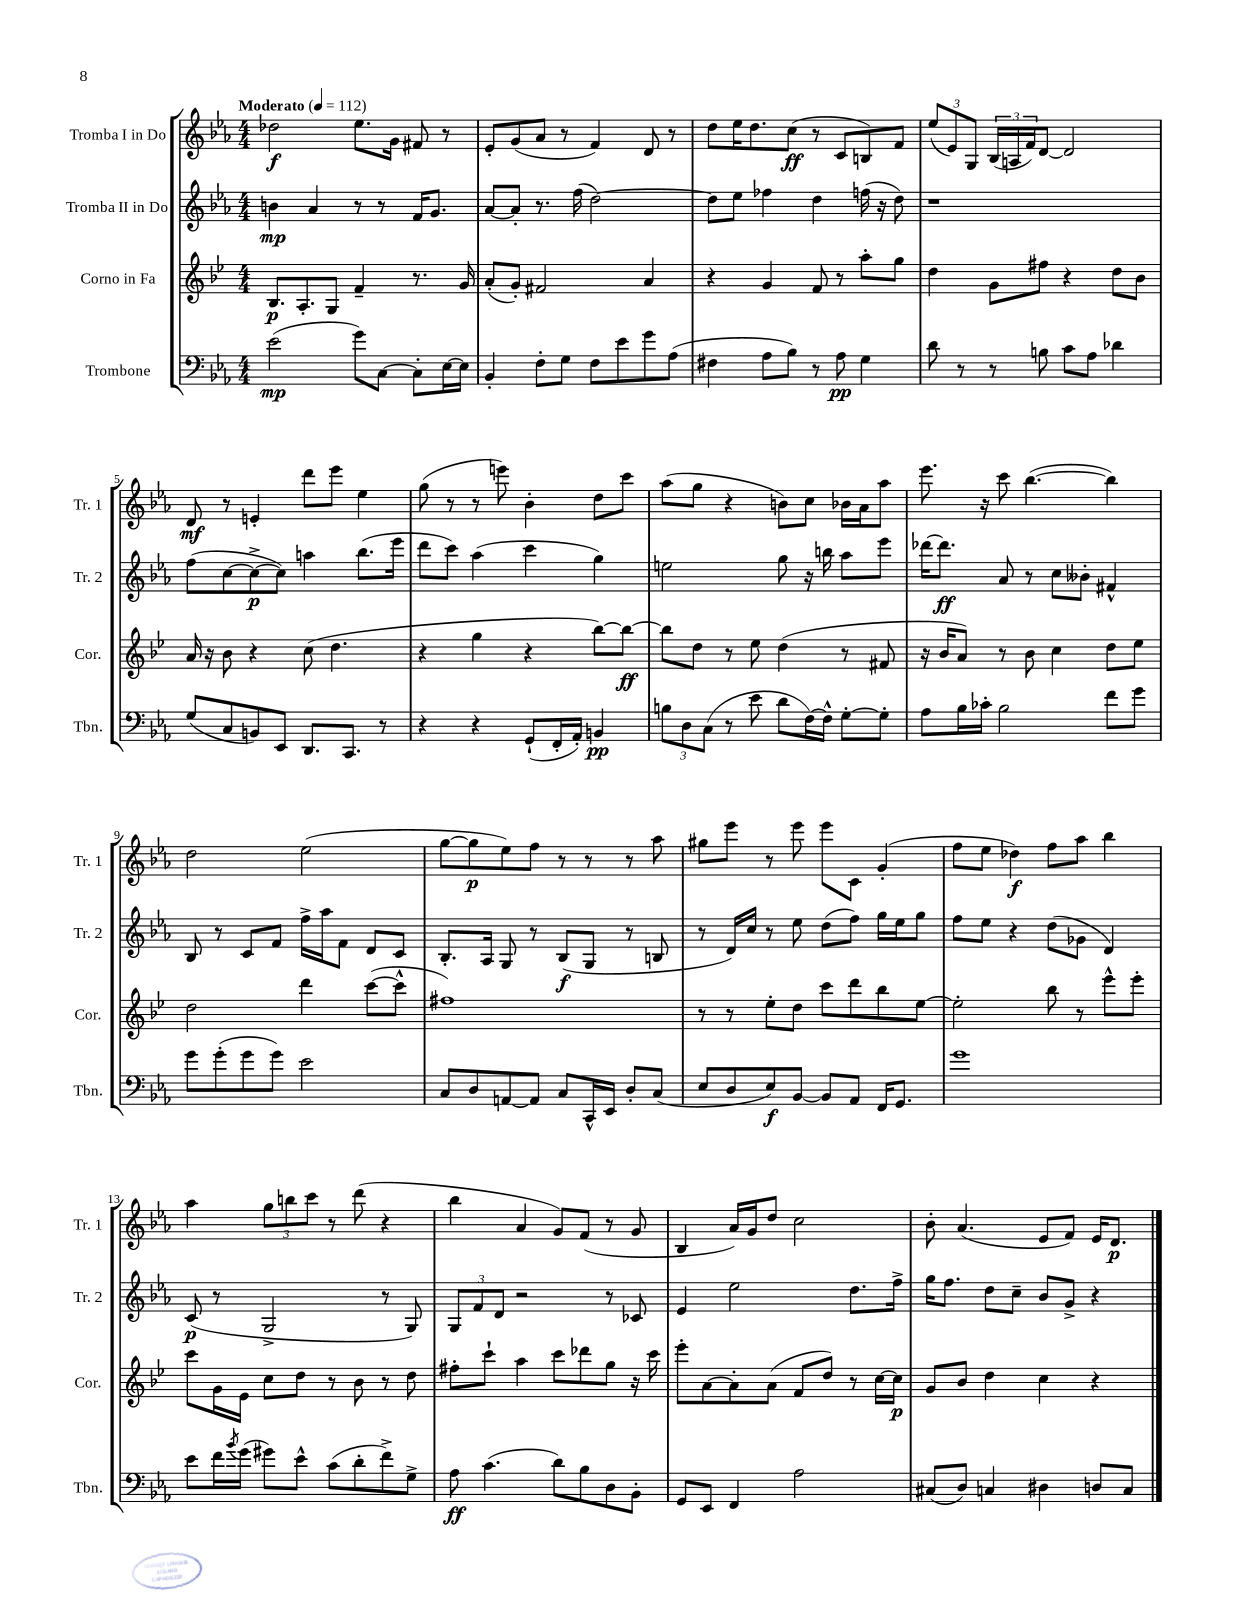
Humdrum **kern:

**kern	**dynam	**kern	**dynam	**kern	**dynam	**kern	**dynam
*part4	*part4	*part3	*part3	*part2	*part2	*part1	*part1
*staff4	*staff4	*staff3	*staff3	*staff2	*staff2	*staff1	*staff1
*I"Trombone	*	*I"Corno in Fa	*	*I"Tromba II in Do	*	*I"Tromba I in Do	*
*I'Tbn.	*	*I'Cor.	*	*I'Tr. 2	*	*I'Tr. 1	*
*clefF4	*	*clefG2	*	*clefG2	*	*clefG2	*
*k[b-e-a-]	*	*k[b-e-]	*	*k[b-e-a-]	*	*k[b-e-a-]	*
*M4/4	*	*M4/4	*	*M4/4	*	*M4/4	*
*MM112	*	*MM112	*	*MM112	*	*MM112	*
=1	=1	=1	=1	=1	=1	=1	=1
!	!	!	!	!	!	!LO:TX:a:B:t=Moderato	!
(2e-\	mp	8.B-/L	p	4bn\	mp	2dd-X\	f
.	.	8.A'/	.	.	.	.	.
.	.	.	.	4a-/	.	.	.
.	.	8G/J	.	.	.	.	.
8g\L)	.	4f~/	.	8r	.	8.ee-\L	.
[8C\J	.	.	.	8r	.	.	.
.	.	.	.	.	.	16g\Jk	.
8C'\L]	.	8.r	.	16f/KL	.	8f#X/	.
.	.	.	.	8.g/J	.	.	.
[16E-\L	.	.	.	.	.	8r	.
16E-\JJ]	.	16g/	.	.	.	.	.
=2	=2	=2	=2	=2	=2	=2	=2
4BB-'/	.	(8a'/L	.	[8a-/L	.	8e-'/L	.
.	.	8g'/J)	.	8a-'/J]	.	(8g/	.
8F'\L	.	2f#X/	.	8.r	.	8a-/J	.
8G\J	.	.	.	.	.	8r	.
.	.	.	.	(16ff\	.	.	.
8F\L	.	.	.	[2dd\)	.	4f/)	.
8e-\	.	.	.	.	.	.	.
8g\	.	4a/	.	.	.	8d/	.
(8A-\J	.	.	.	.	.	8r	.
=3	=3	=3	=3	=3	=3	=3	=3
4F#X\	.	4r	.	8dd\L]	.	8dd\L	.
.	.	.	.	8ee-\J	.	16ee-\K	.
.	.	.	.	.	.	8.dd\	.
8A-\L	.	4g/	.	4ff-X\	.	.	.
8B-\J)	.	.	.	.	.	(8cc\J	ff
8r	.	8f/	.	4dd\	.	8r	.
8A-\	pp	8r	.	.	.	8c/L	.
4G\	.	8aa'\L	.	(16ffn\	.	8Bn/)	.
.	.	.	.	16r	.	.	.
.	.	8gg\J	.	8dd\)	.	8f/J	.
=4	=4	=4	=4	=4	=4	=4	=4
8d\	.	4dd\	.	1r	.	(12ee-/L	.
.	.	.	.	.	.	12e-/)	.
8r	.	.	.	.	.	.	.
.	.	.	.	.	.	12G/J	.
8r	.	8g\L	.	.	.	(24B-/LL	.
.	.	.	.	.	.	24An/	.
.	.	.	.	.	.	24f/J)	.
8Bn\	.	8ff#X\J	.	.	.	[8d/J	.
8c\L	.	4r	.	.	.	2d/]	.
8A-\J	.	.	.	.	.	.	.
4d-X\	.	8dd\L	.	.	.	.	.
.	.	8b-\J	.	.	.	.	.
!!LO:LB:g=z
=5	=5	=5	=5	=5	=5	=5	=5
(8G/L	.	16a/	.	(8ff\L	.	8d/	mf
.	.	16r	.	.	.	.	.
8C/	.	8b-\	.	[8cc\	.	8r	.
8BBn/)	.	4r	.	8cc^\_	p	4en'/	.
8EE-/J	.	.	.	8cc\J])	.	.	.
8.DD/L	.	(8cc\	.	4aan\	.	8ddd\L	.
.	.	4.dd\	.	.	.	8eee-\J	.
8.CC/J	.	.	.	.	.	.	.
.	.	.	.	(8.bb-\L	.	4ee-\	.
8r	.	.	.	.	.	.	.
.	.	.	.	16eee-\Jk	.	.	.
=6	=6	=6	=6	=6	=6	=6	=6
4r	.	4r	.	8ddd\L	.	(8gg\	.
.	.	.	.	8ccc\J)	.	8r	.
4r	.	4gg\	.	(4aa-\	.	8r	.
.	.	.	.	.	.	8eeen\)	.
(8GG`/L	.	4r	.	4ccc\	.	4b-'\	.
16FF'/L	.	.	.	.	.	.	.
16AA-'/JJ)	.	.	.	.	.	.	.
4BBn/	pp	[8bb-\L)	.	4gg\)	.	8dd\L	.
.	.	8bb-\J_	ff	.	.	8ccc\J	.
=7	=7	=7	=7	=7	=7	=7	=7
12Bn\L	.	8bb-\L]	.	2een\	.	(8aa-\L	.
12D\	.	.	.	.	.	.	.
.	.	8dd\J	.	.	.	8gg\J	.
(12C\J	.	.	.	.	.	.	.
8r	.	8r	.	.	.	4r	.
8e-\	.	8ee-\	.	.	.	.	.
8d\L	.	(4dd\	.	8gg\	.	8bn\L)	.
[16F\L)	.	.	.	16r	.	8cc\J	.
16F^^\JJ]	.	.	.	16bbn\	.	.	.
[8G'\L	.	8r	.	8aa-\L	.	16b-X\LL	.
.	.	.	.	.	.	16a-\J	.
8G'\J]	.	8f#X/	.	8eee-\J	.	8aa-\J	.
=8	=8	=8	=8	=8	=8	=8	=8
8A-\L	.	16r	.	[16ddd-X\KL	.	8.eee-\	.
.	.	16b-/KL	.	8.ddd-\J]	ff	.	.
16B-\L	.	8a/J)	.	.	.	.	.
16c-X'\JJ	.	.	.	.	.	16r	.
2B-\	.	8r	.	8a-/	.	8ccc\	.
.	.	8b-\	.	8r	.	([4.bb-\	.
.	.	4cc\	.	8cc\L	.	.	.
.	.	.	.	8b--X'\J	.	.	.
8f\L	.	8dd\L	.	4f#X^^/	.	4bb-\])	.
8g\J	.	8ee-\J	.	.	.	.	.
!!LO:LB:g=z
=9	=9	=9	=9	=9	=9	=9	=9
8g\L	.	2dd\	.	8B-/	.	2dd\	.
(8g'\	.	.	.	8r	.	.	.
8g\	.	.	.	8c/L	.	.	.
8g\J)	.	.	.	8f/J	.	.	.
2e-\	.	4ddd\	.	16ff^\LL	.	(2ee-\	.
.	.	.	.	16aa-\J	.	.	.
.	.	.	.	8f\J	.	.	.
.	.	([8ccc\L	.	8d/L	.	.	.
.	.	8ccc^^\J]	.	8c/J	.	.	.
=10	=10	=10	=10	=10	=10	=10	=10
8C/L	.	1ff#X)	.	8.B-'/L	.	[8gg\L	.
8D/	.	.	.	.	.	8gg\]	p
.	.	.	.	16A-/Jk	.	.	.
[8AAn/	.	.	.	8G/	.	8ee-\)	.
8AA/J]	.	.	.	8r	.	8ff\J	.
8C/L	.	.	.	(8B-/L	f	8r	.
16CC^^/L	.	.	.	8G/J	.	8r	.
16EE-/JJ	.	.	.	.	.	.	.
8D'/L	.	.	.	8r	.	8r	.
(8C/J	.	.	.	8Bn/	.	8aa-\	.
=11	=11	=11	=11	=11	=11	=11	=11
8E-/L	.	8r	.	8r	.	8gg#X\L	.
8D/	.	8r	.	16d/LL)	.	8eee-\J	.
.	.	.	.	16cc/JJ	.	.	.
8E-/)	f	8ee-'\L	.	8r	.	8r	.
[8BB-/J	.	8dd\J	.	8ee-\	.	8eee-\	.
8BB-/L]	.	8ccc\L	.	(8dd\L	.	8eee-\L	.
8AA-/J	.	8ddd\	.	8ff\J)	.	8c\J	.
16FF/KL	.	8bb-\	.	16gg\LL	.	(4g'/	.
8.GG/J	.	.	.	16ee-\J	.	.	.
.	.	[8ee-\J	.	8gg\J	.	.	.
=12	=12	=12	=12	=12	=12	=12	=12
1g	.	2ee-'\]	.	8ff\L	.	8ff\L	.
.	.	.	.	8ee-\J	.	8ee-\J	.
.	.	.	.	4r	.	4dd-X\)	f
.	.	8bb-\	.	(8dd\L	.	8ff\L	.
.	.	8r	.	8g-X\J	.	8aa-\J	.
.	.	8eee-^^\L	.	4d/)	.	4bb-\	.
.	.	8eee-'\J	.	.	.	.	.
!!LO:LB:g=z
=13	=13	=13	=13	=13	=13	=13	=13
8e-\L	.	8ccc\L	.	(8c/	p	4aa-\	.
16f\L	.	16g\L	.	8r	.	.	.
8qb-/	.	.	.	.	.	.	.
(16g\JJ	.	16e-\JJ	.	.	.	.	.
8g#X\L)	.	8cc\L	.	2G^/	.	12gg\L	.
.	.	.	.	.	.	12bbn\	.
8e-^^\J	.	8dd\J	.	.	.	.	.
.	.	.	.	.	.	12ccc\J	.
(8c\L	.	8r	.	.	.	8r	.
8d'\	.	8b-\	.	.	.	(8ddd\	.
8f^\)	.	8r	.	8r	.	4r	.
8G^\J	.	8dd\	.	8G/)	.	.	.
=14	=14	=14	=14	=14	=14	=14	=14
8A-\	ff	8ff#X'\L	.	12G/L	.	4bb-\	.
.	.	.	.	12f/	.	.	.
(4.c\	.	8ccc`\J	.	.	.	.	.
.	.	.	.	12d/J	.	.	.
.	.	4aa\	.	2r	.	4a-/	.
8d\L)	.	8ccc\L	.	.	.	8g/L)	.
8B-\	.	8ddd-X\	.	.	.	(8f/J	.
8D\	.	8gg\J	.	8r	.	8r	.
8BB-'\J	.	16r	.	8c-X/	.	8g/	.
.	.	16ccc\	.	.	.	.	.
=15	=15	=15	=15	=15	=15	=15	=15
8GG/L	.	8eee-'\L	.	4e-/	.	4B-/	.
8EE-/J	.	[8a\	.	.	.	.	.
4FF/	.	8a'\]	.	2ee-\	.	16a-/LL)	.
.	.	.	.	.	.	16g/J	.
.	.	(8a\J	.	.	.	8dd/J	.
2A-\	.	8f/L	.	.	.	2cc\	.
.	.	8dd/J)	.	.	.	.	.
.	.	8r	.	8.dd\L	.	.	.
.	.	[16cc\LL	.	.	.	.	.
.	.	16cc\JJ]	p	16ff^\Jk	.	.	.
=16	=16	=16	=16	=16	=16	=16	=16
(8C#X/L	.	8g/L	.	16gg\KL	.	8b-'\	.
.	.	.	.	8.ff\J	.	.	.
8D/J)	.	8b-/J	.	.	.	(4.a-/	.
4Cn/	.	4dd\	.	8dd\L	.	.	.
.	.	.	.	8cc~\J	.	.	.
4D#X\	.	4cc\	.	8b-/L	.	8e-/L	.
.	.	.	.	8g^/J	.	8f/J)	.
8Dn/L	.	4r	.	4r	.	16e-/KL	.
.	.	.	.	.	.	8.d/J	p
8C/J	.	.	.	.	.	.	.
==	==	==	==	==	==	==	==
*-	*-	*-	*-	*-	*-	*-	*-
